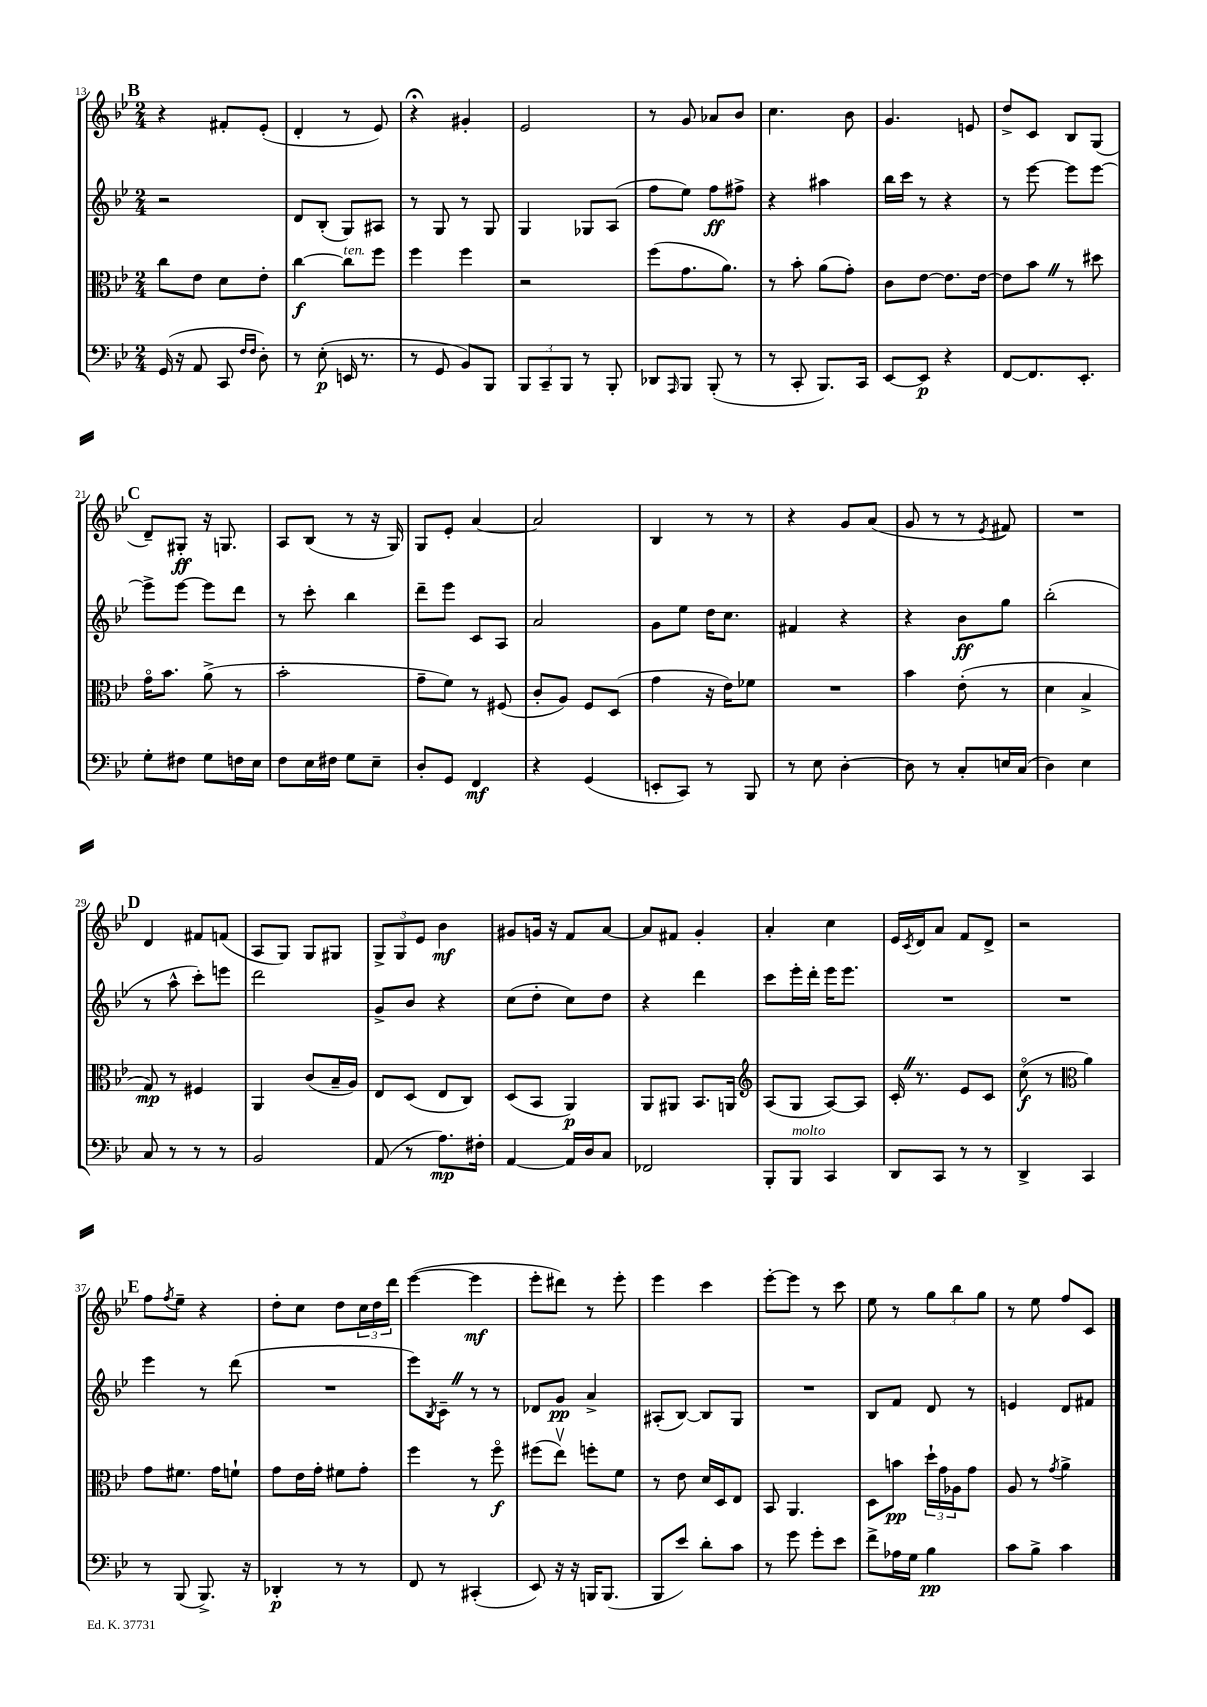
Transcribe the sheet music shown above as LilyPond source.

<<
\new StaffGroup <<
\new Staff = "s0" {
    \clef treble \key bes \major \numericTimeSignature \time 2/4
    \mark \markup { \bold "B" } r4 fis'8-. ees'8-.( |
    d'4-. r8 ees'8) |
    r4\fermata gis'4-. |
    ees'2 |
    r8 g'8 aes'8 bes'8 |
    c''4. bes'8 |
    g'4. e'8 |
    d''8-> c'8 bes8 g8( |
    \mark \markup { \bold "C" } d'8--) gis8-.\ff r16 g8. |
    a8 bes8( r8 r16 g16) |
    g8 ees'8-. a'4~ |
    a'2 |
    bes4 r8 r8 |
    r4 g'8 a'8( |
    g'8 r8 r8 \acciaccatura { ees'8 } fis'8) |
    R2 |
    \mark \markup { \bold "D" } d'4 fis'8 f'8( |
    a8 g8) g8 gis8 |
    \tuplet 3/2 { g8-> g8 ees'8 } bes'4\mf |
    gis'8 g'16 r16 f'8 a'8~ |
    a'8 fis'8 g'4-. |
    a'4-. c''4 |
    ees'16 \acciaccatura { c'8 } d'16 a'8 f'8 d'8-> |
    r2 |
    \mark \markup { \bold "E" } f''8 \acciaccatura { f''8 } ees''8-- r4 |
    d''8-. c''8 d''8 \tuplet 3/2 { c''16 d''16 d'''16 } |
    ees'''4~( ees'''4\mf |
    ees'''8-. dis'''8) r8 ees'''8-. |
    ees'''4 c'''4 |
    ees'''8~-. ees'''8 r8 c'''8 |
    ees''8 r8 \tuplet 3/2 { g''8 bes''8 g''8 } |
    r8 ees''8 f''8 c'8 \bar "|." |
}
\new Staff = "s1" {
    \clef treble \key bes \major \numericTimeSignature \time 2/4
    \mark \markup { \bold "B" } r2 |
    d'8 bes8-.( g8) ais8 |
    r8 g8 r8 g8 |
    g4 ges8 a8( |
    f''8 ees''8) f''8\ff fis''8-> |
    r4 ais''4 |
    bes''16 c'''16 r8 r4 |
    r8 ees'''8~ ees'''8 ees'''8~ |
    \mark \markup { \bold "C" } ees'''8-> ees'''8~ ees'''8 d'''8 |
    r8 c'''8-. bes''4 |
    d'''8-- ees'''8 c'8 a8 |
    a'2 |
    g'8 ees''8 d''16 c''8. |
    fis'4 r4 |
    r4 bes'8\ff g''8 |
    bes''2-.( |
    \mark \markup { \bold "D" } r8 a''8-^ c'''8-.) e'''8 |
    d'''2 |
    g'8-> bes'8 r4 |
    c''8( d''8-. c''8) d''8 |
    r4 d'''4 |
    c'''8 ees'''16-. d'''16-. ees'''16 ees'''8. |
    R2 |
    R2 |
    \mark \markup { \bold "E" } ees'''4 r8 d'''8( |
    R2 |
    ees'''8) \acciaccatura { bes8 } c'8-- \once \override BreathingSign.text = \markup { \musicglyph "scripts.caesura.straight" } \breathe r8 r8 |
    des'8 g'8\pp a'4-> |
    ais8-.( bes8~) bes8 g8 |
    R2 |
    bes8 f'8 d'8 r8 |
    e'4 d'8 fis'8 \bar "|." |
}
\new Staff = "s2" {
    \clef alto \key bes \major \numericTimeSignature \time 2/4
    \mark \markup { \bold "B" } c''8 ees'8 d'8 ees'8-. |
    c''4~\f c''8^\markup { \italic "ten." } f''8 |
    f''4 f''4 |
    r2 |
    f''8( g'8. a'8.) |
    r8 bes'8-. a'8( g'8-.) |
    c'8 ees'8~ ees'8. ees'16~ |
    ees'8 bes'8 \once \override BreathingSign.text = \markup { \musicglyph "scripts.caesura.straight" } \breathe r8 dis''8 |
    \mark \markup { \bold "C" } g'16\flageolet bes'8. a'8->( r8 |
    bes'2-. |
    g'8-- f'8) r8 fis8( |
    c'8-. a8) f8 d8( |
    g'4 r16 ees'16) fes'8 |
    R2 |
    bes'4 ees'8-.( r8 |
    d'4 bes4-> |
    \mark \markup { \bold "D" } g8\mp) r8 fis4 |
    a,4 c'8( bes16-- a16) |
    ees8 d8( ees8 c8) |
    d8( bes,8 a,4\p) |
    a,8 ais,8 bes,8. a,16 |
    \clef treble a8( g8 a8~) a8 |
    c'16-. \once \override BreathingSign.text = \markup { \musicglyph "scripts.caesura.straight" } \breathe r8. ees'8 c'8 |
    c''8\flageolet\f( r8 \clef alto a'4) |
    \mark \markup { \bold "E" } g'8 fis'8. g'16 f'8-! |
    g'8 ees'16 g'16-. fis'8 g'8-. |
    f''4 r8 f''8\flageolet\f |
    fis''8( ees''8\upbow) f''8-. f'8 |
    r8 ees'8 d'16 d16 ees8 |
    bes,8 a,4. |
    d8 b'8\pp \tuplet 3/2 { d''16-! g'16 aes16 } g'8 |
    a8 r8 \acciaccatura { g'8 } a'4-> \bar "|." |
}
\new Staff = "s3" {
    \clef bass \key bes \major \numericTimeSignature \time 2/4
    \mark \markup { \bold "B" } g,16( r16 a,8 c,8 \grace { f16 f16 } d8-.) |
    r8 ees8-.\p( e,16 r8. |
    r8 g,8 bes,8) bes,,8 |
    \tuplet 3/2 { bes,,8 c,8-- bes,,8 } r8 bes,,8-. |
    des,8 \grace { a,,16 } bes,,8 bes,,8-.( r8 |
    r8 c,8-. bes,,8.) c,16 |
    ees,8~ ees,8\p r4 |
    f,8~ f,8. ees,8.-. |
    \mark \markup { \bold "C" } g8-. fis8 g8 f16 ees16 |
    f8 ees16 fis16 g8 ees8-- |
    d8-. g,8 f,4\mf |
    r4 g,4( |
    e,8-. c,8) r8 bes,,8 |
    r8 ees8 d4~-. |
    d8 r8 c8-. e16 c16( |
    d4) ees4 |
    \mark \markup { \bold "D" } c8 r8 r8 r8 |
    bes,2 |
    a,8( r8 a8.\mp) fis16-. |
    a,4~ a,16 d16 c8 |
    fes,2 |
    bes,,8-. bes,,8^\markup { \italic "molto" } c,4 |
    d,8 c,8 r8 r8 |
    d,4-> c,4 |
    \mark \markup { \bold "E" } r8 bes,,8( bes,,8.->) r16 |
    des,4-.\p r8 r8 |
    f,8 r8 cis,4-.( |
    ees,8) r16 r16 b,,16 b,,8.( |
    bes,,8 ees'8) d'8-. c'8 |
    r8 g'8 g'8-. ees'8 |
    f'8-> aes16 g16 bes4\pp |
    c'8 bes8-> c'4 \bar "|." |
}
>>
>>
\layout { \context { \Score currentBarNumber = #13 } }
